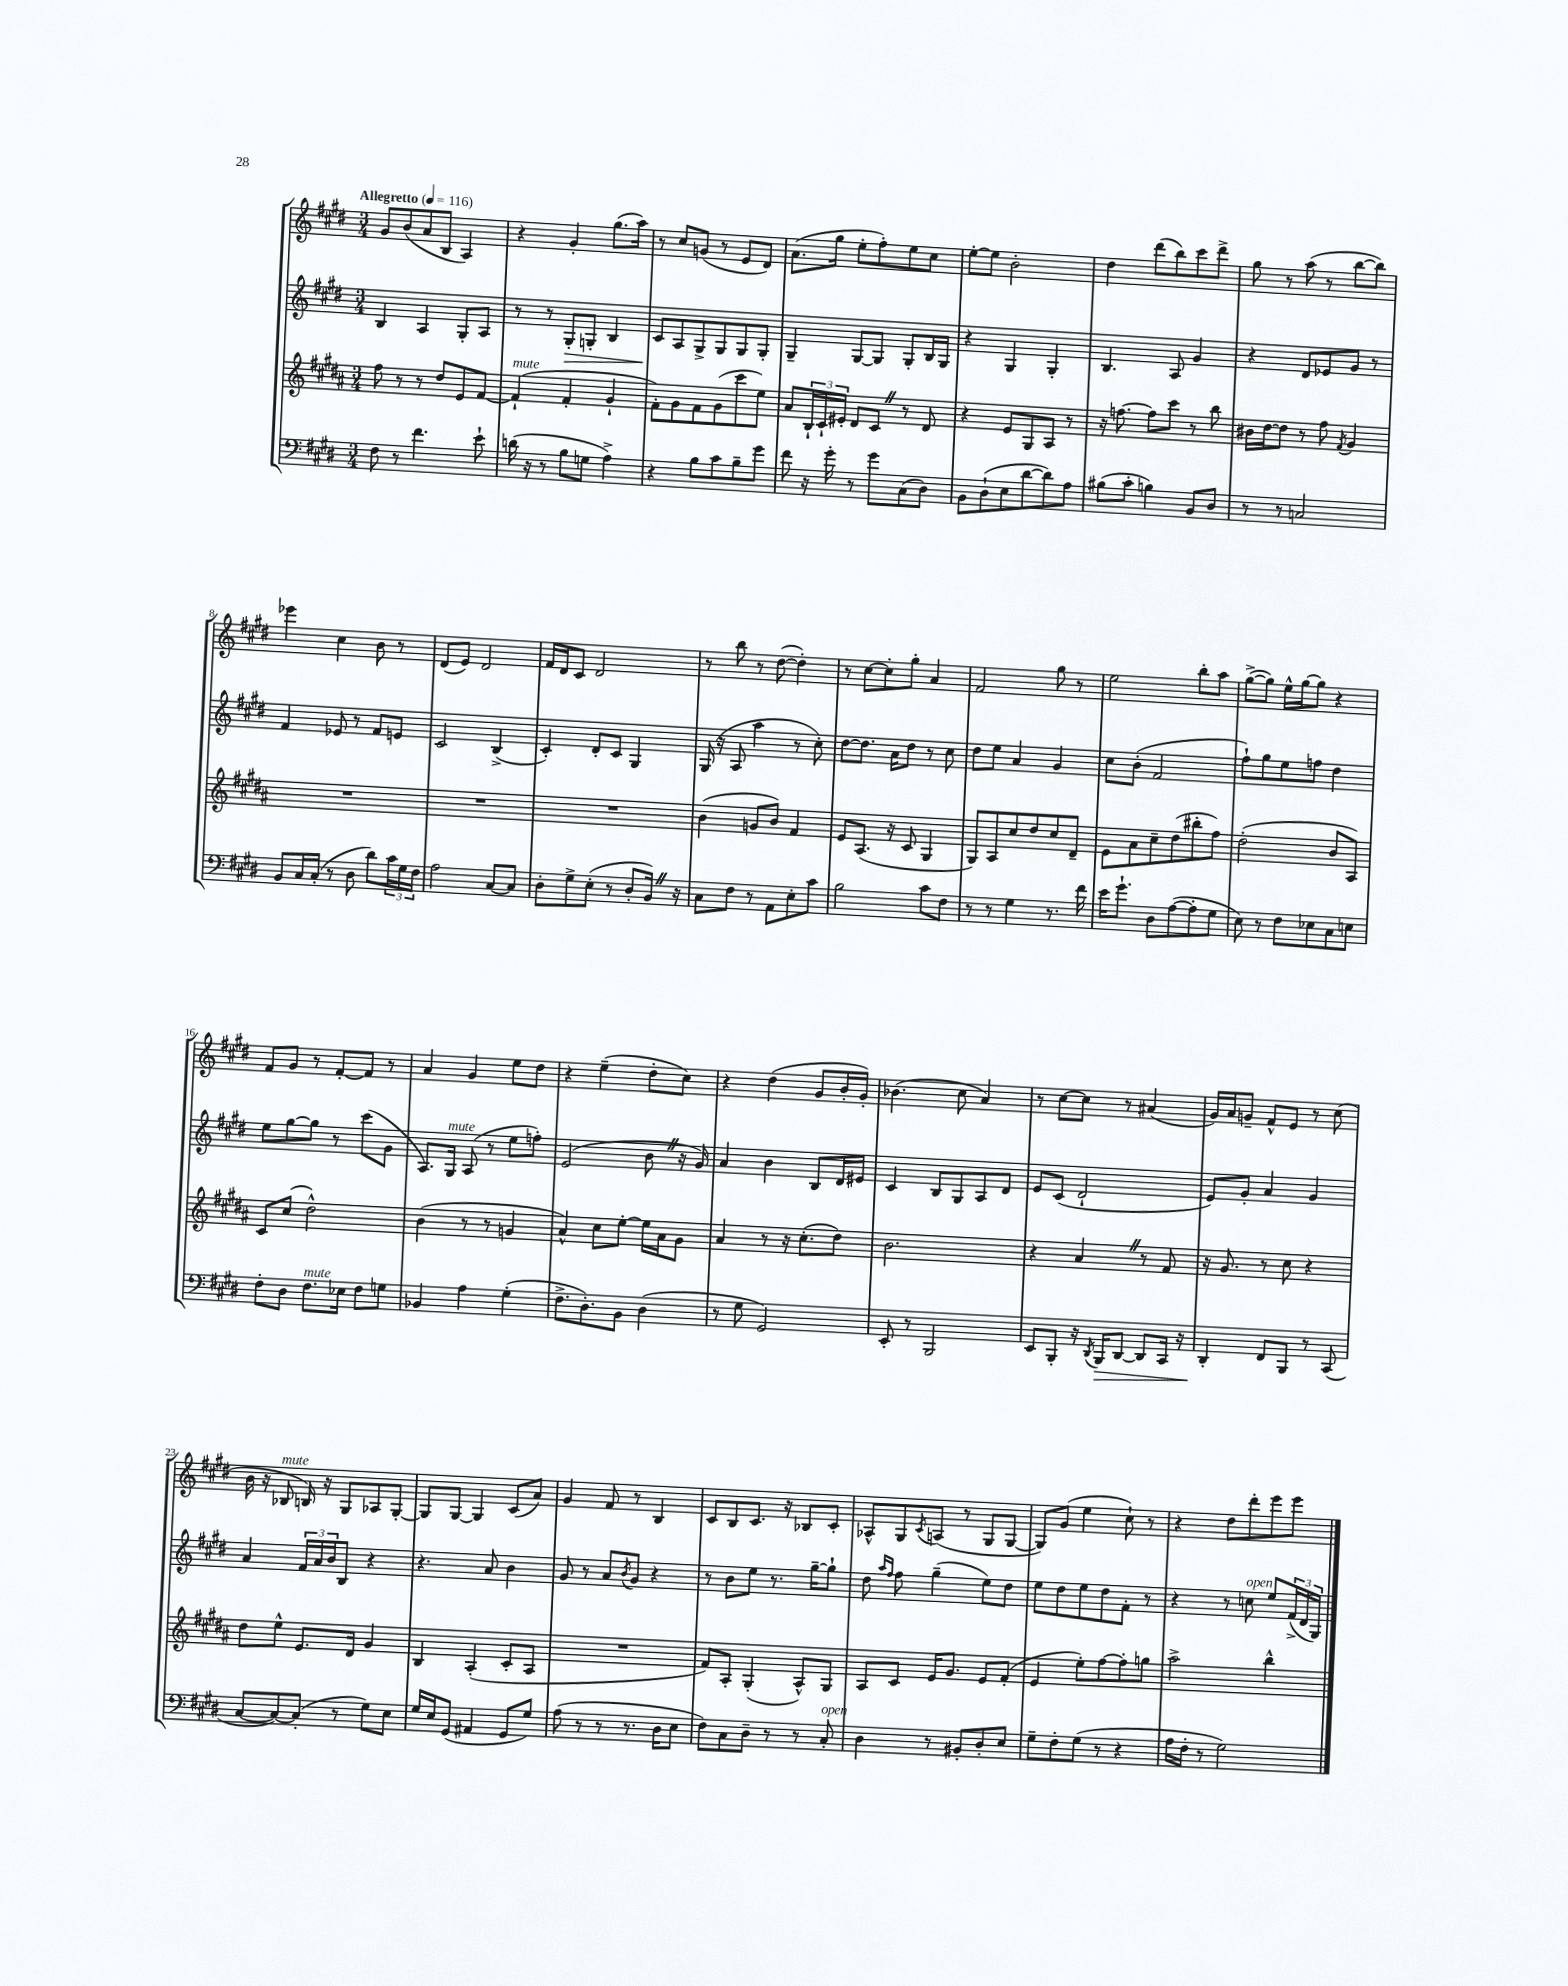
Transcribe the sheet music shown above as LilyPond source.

<<
\new StaffGroup <<
\new Staff = "s0" {
    \clef treble \key e \major \numericTimeSignature \time 3/4 \tempo "Allegretto" 4 = 116
    gis'8 b'8( a'8 b8 a4) |
    r4 gis'4-. gis''8.( a''16) |
    r8 cis''8 g'8( r8 e'8 dis'8) |
    a'8.( gis''16 e''8-. fis''8-.) e''8 cis''8 |
    e''8~-. e''8 b'2-. |
    dis''4 dis'''8( b''8) cis'''8 dis'''8-> |
    gis''8 r8 a''8( r8 b''8~ b''8) |
    ees'''4 cis''4 b'8 r8 |
    dis'8( e'8) dis'2 |
    fis'16 dis'16 cis'8 dis'2 |
    r8 b''8 r8 dis''8~( dis''4-.) |
    r8 cis''8~ cis''8-. gis''8-. a'4 |
    fis'2 gis''8 r8 |
    e''2 b''8-. a''8 |
    gis''8~->( gis''8) e''16-^ gis''16~ gis''8 r4 |
    fis'8 gis'8 r8 fis'8~-. fis'8 r8 |
    a'4 gis'4 e''8 dis''8 |
    r4 e''4--( dis''8-. cis''8) |
    r4 dis''4( gis'8 b'16-. gis'16-.) |
    bes'4.( cis''8 a'4) |
    r8 cis''8~ cis''8 r8 ais'4( |
    gis'16) a'16 g'8-- fis'8-^ e'8 r8 cis''8( |
    b'16 r16 bes8^\markup { \italic "mute" } b16) r16 gis8 aes8 gis8~-. |
    gis8 gis8~ gis4 cis'8( a'8) |
    gis'4 fis'8 r8 b4 |
    cis'8 b8 cis'8. r16 bes8 cis'8-. |
    aes8-^ gis8 \acciaccatura { cis'8 } a8( r8 gis8 gis8~ |
    gis8) gis'8( e''4 cis''8-!) r8 |
    r4 dis''8 dis'''8-. e'''8 e'''8 \bar "|." |
}
\new Staff = "s1" {
    \clef treble \key e \major \numericTimeSignature \time 3/4
    b4 a4 gis8-. a8 |
    r8 r8 gis8-.\> g8-. b4 |
    cis'8\! a8 gis8-> gis8 gis8 gis8-. |
    gis4-- gis8~ gis8 gis8-. b16 gis16 |
    r4 gis4 gis4-. |
    b4. a8 gis'4 |
    r4 dis'8 ees'8 gis'8 r8 |
    fis'4 ees'8 r8 fis'8 e'8 |
    cis'2 b4->( |
    cis'4-.) dis'8-. cis'8 gis4 |
    gis16( r16 a8 a''4 r8 cis''8-.) |
    dis''8~ dis''8. a'16 dis''8 r8 cis''8 |
    dis''8 e''8 a'4 gis'4 |
    cis''8 b'8-.( fis'2 |
    fis''8-!) gis''8 e''8 f''8 dis''4 |
    e''8 gis''8~ gis''8 r8 cis'''8( gis'8 |
    a8.) gis16^\markup { \italic "mute" } a8( r8 e''8 f''8-.) |
    e'2( b'8 \once \override BreathingSign.text = \markup { \musicglyph "scripts.caesura.straight" } \breathe r16 gis'16) |
    a'4 b'4 b8 dis'16 eis'16 |
    cis'4 b8 gis8 a8 dis'8 |
    e'8 cis'8( dis'2-! |
    e'8) gis'8-. a'4 gis'4 |
    a'4 \tuplet 3/2 { fis'16 a'16 b'16 } b8 r4 |
    r4. a'8 b'4 |
    gis'8 r8 a'8 \acciaccatura { b'8 } gis'8 r4 |
    r8 b'8 e''8 r8. gis''16~-- gis''8-! |
    dis''8 \grace { a''16 fis''16 } fis''8 gis''4--( e''8) dis''8 |
    e''8 dis''8 e''8 dis''8 fis'8-. r8 |
    r4 r8 c''8^\markup { \italic "open" } e''8 \tuplet 3/2 { fis'16->( dis'16 gis16) } \bar "|." |
}
\new Staff = "s2" {
    \clef treble \key b \major \numericTimeSignature \time 3/4
    fis''8 r8 r8 dis''8 e'8 fis'8~ |
    fis'4-!^\markup { \italic "mute" }( fis'4-. gis'4-! |
    fis'8-.) gis'8 fis'8 gis'8( cis'''8 e''8) |
    ais'8 \tuplet 3/2 { b16-! cis'16-! eis'16-. } dis'8 cis'8 \once \override BreathingSign.text = \markup { \musicglyph "scripts.caesura.straight" } \breathe r8 dis'8 |
    r4 e'8 gis8 ais8 r8 |
    r16 f''8.~ f''8 cis'''8 r8 b''8 |
    bis'16 dis''16~ dis''8 r8 fis''8 \acciaccatura { fis'8 } gis'4 |
    R2. |
    R2. |
    R2. |
    b'4( g'8 b'8) fis'4 |
    e'8 ais8.( r16 cis'8 gis4 |
    gis8) ais8 cis''8 dis''8 cis''8 dis'8-- |
    e'8 ais'8 cis''8-- dis''8( bis''8-. fis''8) |
    dis''2-.( b'8 ais8) |
    cis'8 cis''8( dis''2-^) |
    b'4( r8 r8 g'4 |
    ais'4-^) cis''8 e''8~-. e''16 ais'16 gis'8 |
    ais'4 r8 r16 cis''8.-.( dis''8) |
    b'2. |
    r4 ais'4 \once \override BreathingSign.text = \markup { \musicglyph "scripts.caesura.straight" } \breathe r8 fis'8 |
    r16 gis'8. r8 cis''8 r4 |
    dis''8 e''8-^ e'8. dis'16 gis'4 |
    b4 ais4-.( cis'8-. ais8 |
    R2. |
    fis'8) ais8-. gis4-.( ais8-^) gis8 |
    ais8 cis'8 e'16 gis'8. e'8 fis'8-.( |
    e'4 e''8-.) fis''8~ fis''8-. g''8 |
    ais''2-> b''4-^ \bar "|." |
}
\new Staff = "s3" {
    \clef bass \key e \major \numericTimeSignature \time 3/4
    fis8 r8 fis'4. e'8-! |
    d'16( r16 r8 b8 g8 a4->) |
    r4 b8 cis'8 b8-- gis'8 |
    fis'8 r16 gis'16-. r8 gis'8 cis8( dis8) |
    b,8 dis8-!( e8 dis'8~ dis'8) a8 |
    bis8( cis'8-. b4) b,8 dis8 |
    r8 r8 c2 |
    b,8 cis16 cis16-.( r8 dis8 dis'8) \tuplet 3/2 { cis'16 gis16 fis16 } |
    a2 cis8~ cis8 |
    dis8-. gis8-> e8-.( r8 dis8-. b,16) \once \override BreathingSign.text = \markup { \musicglyph "scripts.caesura.straight" } \breathe r16 |
    cis8 fis8 r8 a,8 e8-. cis'8 |
    b2 cis'8 fis8 |
    r8 r8 gis4 r8. fis'16 |
    e'16 gis'8.-! dis8 a8~( a8-. gis8 |
    e8) r8 fis8 ees8 cis8 e8 |
    fis8-. dis8 fis8.^\markup { \italic "mute" } ees16 fis8 g8 |
    bes,4 a4 gis4-.( |
    fis8.-> dis8.-.) b,8 dis4( |
    r8 gis8 gis,2) |
    e,8-. r8 b,,2 |
    e,8 b,,8-. r16 \acciaccatura { dis,8 } b,,16\> dis,8~ dis,8 cis,16 r16 |
    dis,4-.\! fis,8 b,,8 r8 cis,8( |
    cis8~ cis8~) cis8-.( r8 gis8) e8 |
    gis16 e16 gis,8( ais,4 gis,8 gis8) |
    a8( r8 r8 r8. dis16 e8 |
    fis8) cis8 dis8-- r8 r8 cis8-.^\markup { \italic "open" } |
    dis4 r8 bis,8-. dis8-. e8 |
    gis8-- fis8-. gis8( r8 r4 |
    a16 fis16-. r8 gis2) \bar "|." |
}
>>
>>
